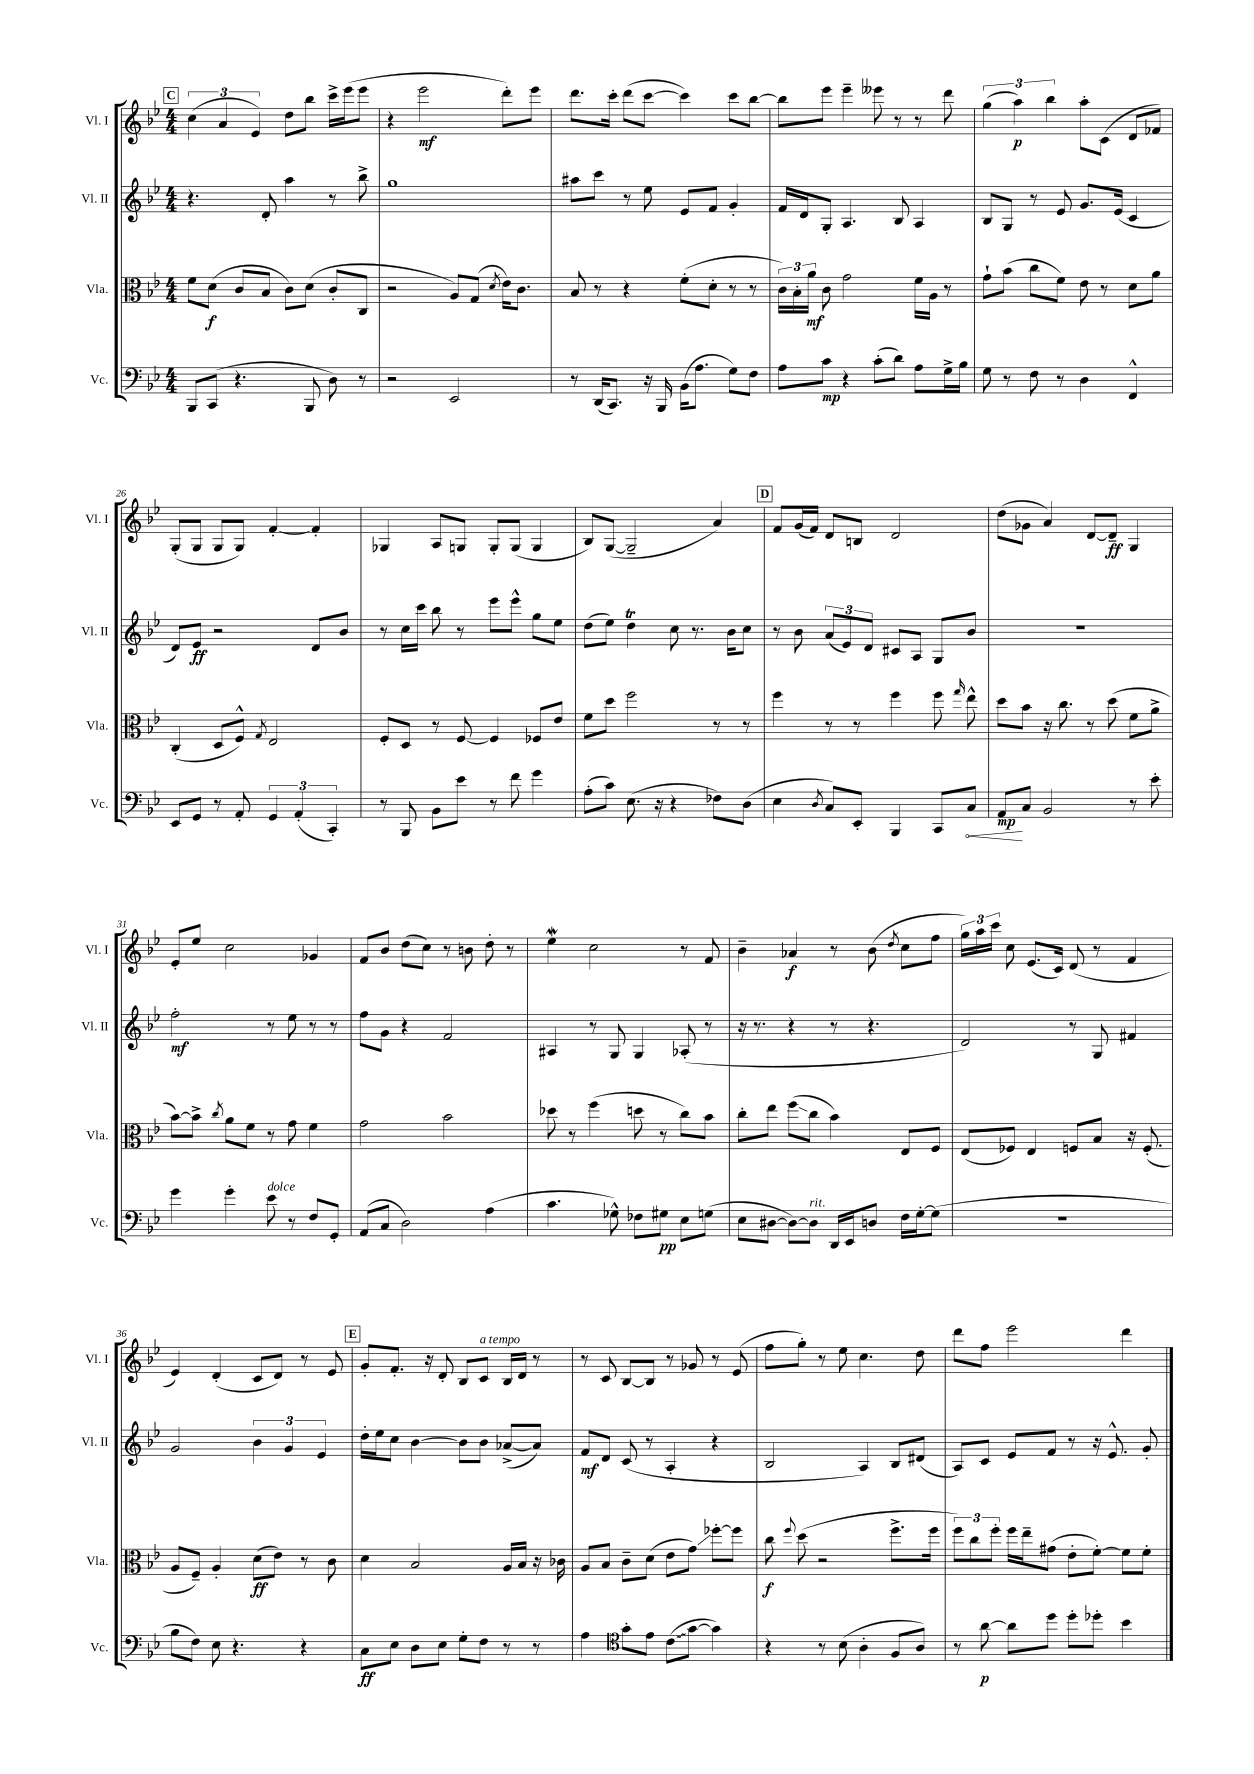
<<
\new StaffGroup <<
\new Staff = "s0" \with { instrumentName = "Vl. I" shortInstrumentName = "Vl. I" } {
    \clef treble \key bes \major \numericTimeSignature \time 4/4
    \autoBeamOff \mark \markup { \box "C" } \tuplet 3/2 { c''4( a'4 ees'4) } d''8[ bes''8] c'''16[-> ees'''16( ees'''8] |
    r4 ees'''2\mf d'''8[-.) ees'''8] |
    d'''8.[ c'''16]-. d'''8[( c'''8]~ c'''4) c'''8[ bes''8]~ |
    bes''8[ ees'''8] ees'''4-- eeses'''8 r8 r8 d'''8 |
    \tuplet 3/2 { g''4( a''4\p) bes''4 } a''8[-. c'8]( d'8[ fes'8]) |
    g8[-.( g8] g8[ g8]) f'4~-. f'4-. |
    ges4 a8[ g8] g8[-. g8]( g4 |
    bes8[) g8]~( g2-- a'4) |
    \mark \markup { \box "D" } f'8[ g'16( f'16]) d'8[ b8] d'2 |
    d''8[( ges'8] a'4) d'8[~ d'8]--\ff g4 |
    ees'8[-. ees''8] c''2 ges'4 |
    f'8[ bes'8] d''8[( c''8]) r8 b'8 d''8-. r8 |
    ees''4\mordent c''2 r8 f'8 |
    bes'4-- aes'4\f r8 bes'8( \acciaccatura { d''8 } c''8[ f''8] |
    \tuplet 3/2 { g''16[) a''16 c'''16] } c''8 ees'8.[( c'16]) d'8( r8 f'4 |
    ees'4) d'4-.( c'8[ d'8]) r8 ees'8 |
    \mark \markup { \box "E" } g'8[-. f'8.]-. r16 d'8-. bes8[ c'8]^\markup { \italic "a tempo" } bes16[ d'16] r8 |
    r8 c'8 bes8[~ bes8] r8 ges'8 r8 ees'8( |
    f''8[ g''8]-.) r8 ees''8 c''4. d''8 |
    d'''8[ f''8] ees'''2 d'''4 \bar "|." |
}
\new Staff = "s1" \with { instrumentName = "Vl. II" shortInstrumentName = "Vl. II" } {
    \clef treble \key bes \major \numericTimeSignature \time 4/4
    \autoBeamOff \mark \markup { \box "C" } r4. d'8-. a''4 r8 bes''8-> |
    g''1 |
    ais''8[ c'''8] r8 ees''8 ees'8[ f'8] g'4-. |
    f'16[ d'16 g8]-. a4. bes8 a4 |
    bes8[ g8] r8 ees'8 g'8.[ ees'16]( c'4 |
    d'8[) ees'8]\ff r2 d'8[ bes'8] |
    r8 c''16[ c'''16] bes''8 r8 ees'''8[ ees'''8]-^ g''8[ ees''8] |
    d''8[( ees''8]) d''4\trill c''8 r8. bes'16[ c''8] |
    \mark \markup { \box "D" } r8 bes'8 \tuplet 3/2 { a'8[( ees'8) d'8] } cis'8[ a8] g8[ bes'8] |
    R1 |
    f''2-.\mf r8 ees''8 r8 r8 |
    f''8[ g'8] r4 f'2 |
    ais4 r8 g8 g4 aes8-.( r8 |
    r16 r8. r4 r8 r4. |
    d'2) r8 g8 fis'4 |
    g'2 \tuplet 3/2 { bes'4 g'4 ees'4 } |
    \mark \markup { \box "E" } d''16[-. ees''16 c''8] bes'4~ bes'8[ bes'8] aes'8[~->( aes'8]) |
    f'8[\mf d'8] c'8( r8 a4-. r4 |
    bes2 a4) bes8[ dis'8]( |
    a8[) c'8] ees'8[ f'8] r8 r16 ees'8.-^ g'8-. \bar "|." |
}
\new Staff = "s2" \with { instrumentName = "Vla." shortInstrumentName = "Vla." } {
    \clef alto \key bes \major \numericTimeSignature \time 4/4
    \autoBeamOff \mark \markup { \box "C" } f'8[ d'8]\f( c'8[ bes8] c'8[) d'8]( c'8[-. c8] |
    r2 a8[) g8]( \acciaccatura { d'8 } ees'16[) c'8.] |
    bes8 r8 r4 f'8[-.( d'8]-. r8 r8 |
    \tuplet 3/2 { c'16[) bes16-. a'16]\mf } c'8 g'2 f'16[ a16] r8 |
    g'8[-! bes'8]( c''8[ f'8]) ees'8 r8 d'8[ a'8] |
    c4-.( d8[ f8]-^) \acciaccatura { g8 } ees2 |
    f8[-. d8] r8 f8~ f4 fes8[ ees'8] |
    f'8[ d''8] f''2 r8 r8 |
    \mark \markup { \box "D" } f''4 r8 r8 f''4 f''8 \grace { g''16 } ees''8-^ |
    d''8[ bes'8] r16 c''8. r8 d''8( f'8[ a'8]-> |
    bes'8[~) bes'8]-> \acciaccatura { c''8 } a'8[ f'8] r8 g'8 f'4 |
    g'2 bes'2 |
    des''8 r8 f''4( d''8 r8 c''8[) bes'8] |
    c''8[-. ees''8] f''8[\glissando( c''8] bes'4) ees8[ f8] |
    ees8[( fes8]) ees4 f8[ bes8] r16 f8.-.( |
    a8[ f8]--) a4-. d'8[\ff( ees'8]) r8 c'8 |
    \mark \markup { \box "E" } d'4 bes2 a16[ bes16] r16 ces'16 |
    a8[ bes8] c'8[-- d'8]( ees'8[ g'8]\glissando) fes''8[~-. fes''8] |
    c''8\f \appoggiatura { f''8 } d''8( r2 f''8.[-> f''16] |
    \tuplet 3/2 { f''8[) c''8 f''8]-. } f''16[ ees''16-- gis'8]( ees'8[-. f'8]~-.) f'8[ f'8]-. \bar "|." |
}
\new Staff = "s3" \with { instrumentName = "Vc." shortInstrumentName = "Vc." } {
    \clef bass \key bes \major \numericTimeSignature \time 4/4
    \autoBeamOff \mark \markup { \box "C" } bes,,8[ c,8]( r4. bes,,8 d8) r8 |
    r2 ees,2 |
    r8 d,16[( c,8.]) r16 bes,,16 bes,16[( a8.] g8[) f8] |
    a8[ c'8]\mp r4 c'8[-.( d'8]) a8[ g16-> bes16] |
    g8 r8 f8 r8 d4 f,4-^ |
    ees,8[ g,8] r8 a,8-. \tuplet 3/2 { g,4 a,4-.( c,4-.) } |
    r8 bes,,8 bes,8[ ees'8] r8 f'8 g'4 |
    a8[-.( c'8]) ees8.( r16 r4 fes8[) d8]( |
    \mark \markup { \box "D" } ees4 \acciaccatura { d8 } c8[) ees,8]-. bes,,4 c,8[ \once \override Hairpin.circled-tip = ##t c8]\< |
    a,8[\mp\! c8] bes,2 r8 ees'8-. |
    g'4 g'4-. ees'8^\markup { \italic "dolce" } r8 f8[ g,8]-. |
    a,8[( c8] d2) a4( |
    c'4. ges8-^) fes8[ gis8]\pp ees8[ g8]( |
    ees8[ dis8]~ dis8[~) dis8]^\markup { \italic "rit." } d,16[ ees,16 d8] f16[ g16~-. g8]( |
    r1 |
    bes8[ f8]) ees8 r4. r4 |
    \mark \markup { \box "E" } c8[\ff ees8] d8[ ees8] g8[-. f8] r8 r8 |
    a4 \clef tenor g'8[-. ees'8] \once \override Glissando.style = #'zigzag c'8[\glissando( g'8]~ g'4) |
    r4 r8 bes8( a4-. f8[ a8]) |
    r8 a'8~\p a'8[ d''8] d''8[-. des''8]-. bes'4 \bar "|." |
}
>>
>>
\layout { \context { \Score currentBarNumber = #21 } }
